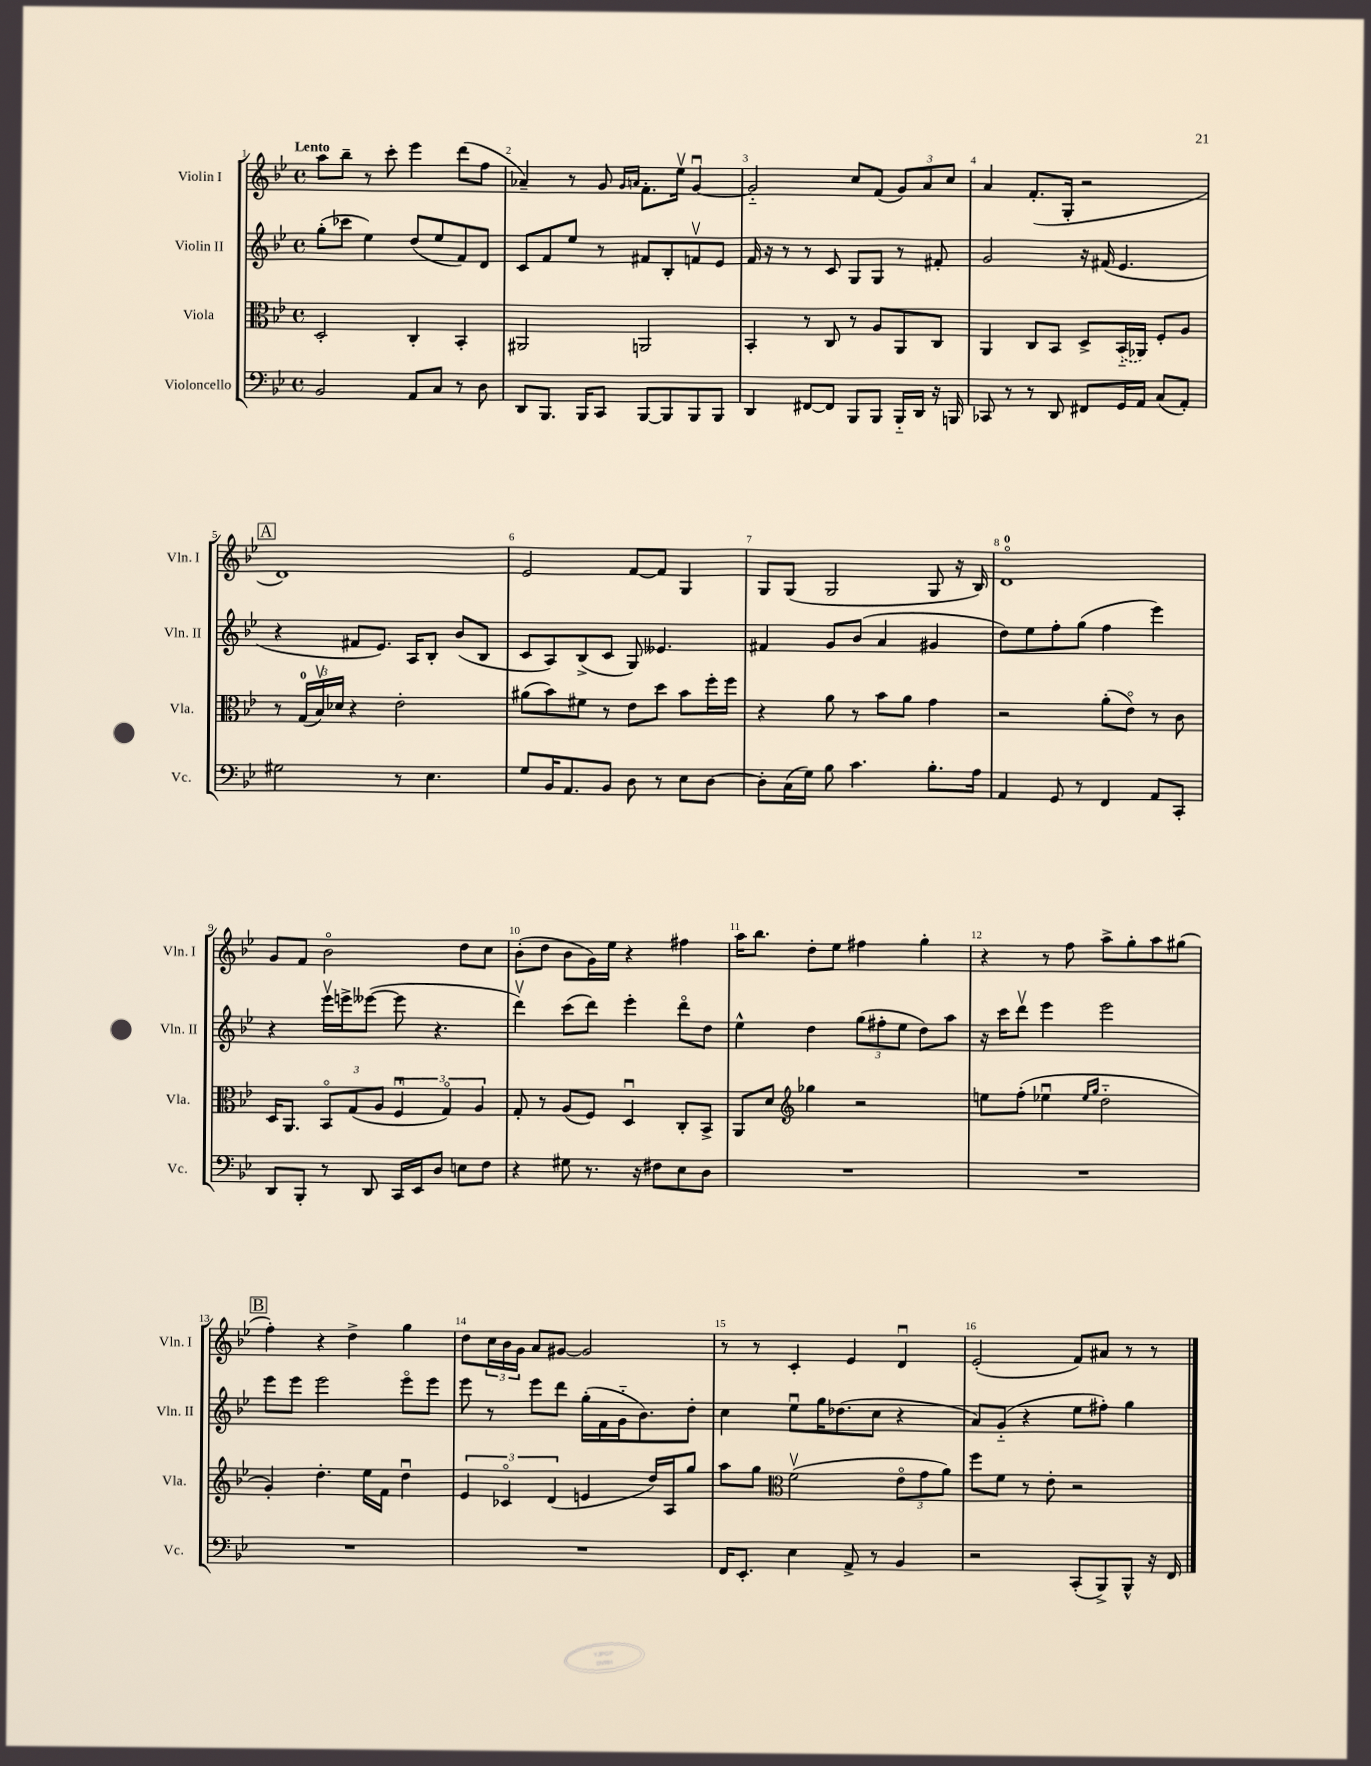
<<
\new StaffGroup <<
\new Staff = "s0" \with { instrumentName = "Violin I" shortInstrumentName = "Vln. I" } {
    \clef treble \key bes \major \defaultTimeSignature \time 4/4 \tempo "Lento"
    a''8 bes''8-- r8 c'''8-. ees'''4 d'''8( f''8 |
    aes'4--) r8 g'8 \grace { g'16 a'16 } f'8.-. ees''16\upbow g'4~\downbow |
    g'2-_ c''8 f'8( \tuplet 3/2 { g'8) a'8 c''8 } |
    a'4 f'8.-.( g16-. r2 |
    \mark \markup { \box "A" } d'1) |
    ees'2 f'8~ f'8 g4 |
    g8 g8( g2 g8 r16 bes16) |
    d'1-0\flageolet |
    g'8 f'8 bes'2\flageolet d''8 c''8 |
    bes'8-.( d''8 bes'8 g'16) ees''16 r4 fis''4 |
    a''16 bes''8. d''8-. ees''8 fis''4 g''4-. |
    r4 r8 f''8 a''8-> g''8-. a''8 gis''8( |
    \mark \markup { \box "B" } f''4-.) r4 d''4-> g''4 |
    d''8 \tuplet 3/2 { c''16 bes'16 g'16 } a'8 gis'8~ gis'2 |
    r8 r8 c'4-. ees'4 d'4\downbow |
    ees'2-.( f'8) ais'8 r8 r8 \bar "|." |
}
\new Staff = "s1" \with { instrumentName = "Violin II" shortInstrumentName = "Vln. II" } {
    \clef treble \key bes \major \defaultTimeSignature \time 4/4
    g''8-.( ces'''8 ees''4) d''8( ees''8 f'8) d'8 |
    c'8 f'8 ees''8 r8 fis'8 bes8-. f'8\upbow ees'8 |
    f'16 r16 r8 r8 c'8 g8 g8 r8 fis'8-. |
    g'2 r16 fis'16( ees'4. |
    \mark \markup { \box "A" } r4 fis'8 ees'8.) a16 bes8-. bes'8( bes8 |
    c'8 a8) bes8->( c'8 g8) eeses'4. |
    fis'4 g'8 bes'8( a'4 gis'4 |
    d''8) ees''8 f''8-. g''8( f''4 ees'''4) |
    r4 ees'''16\upbow e'''16-> eeses'''8~( eeses'''8 r4. |
    d'''4\upbow) c'''8( d'''8) ees'''4-. d'''8\flageolet d''8 |
    ees''4-^ d''4 \tuplet 3/2 { g''8( fis''8-. ees''8 } d''8) a''8 |
    r16 c'''16 d'''8\upbow ees'''4 ees'''2 |
    \mark \markup { \box "B" } ees'''8 ees'''8 ees'''2 ees'''8\flageolet ees'''8 |
    ees'''8 r8 ees'''8 d'''8 g''16-.( f'16 g'16-_ bes'8.) d''8-. |
    c''4 ees''8\downbow g''16 des''8.( c''8 r4 |
    a'8) g'8-_( r4 ees''8 fis''8-.) g''4 \bar "|." |
}
\new Staff = "s2" \with { instrumentName = "Viola" shortInstrumentName = "Vla." } {
    \clef alto \key bes \major \defaultTimeSignature \time 4/4
    d2-. c4-. bes,4-. |
    ais,2 a,2 |
    bes,4-. r8 c8 r8 a8 a,8 c8 |
    a,4 c8 bes,8 d8-> \once \slurDashed bes,16-_( aes,16) f8-. a8 |
    \mark \markup { \box "A" } r8 \tuplet 3/2 { g16-0( bes16\upbow) des'16 } r4 ees'2-. |
    ais'8( bes'8) fis'8 r8 ees'8 d''8 bes'8 f''16-. f''16 |
    r4 a'8 r8 bes'8 a'8 g'4 |
    r2 a'8-.( ees'8\flageolet) r8 c'8 |
    d16 a,8. \tuplet 3/2 { bes,8\flageolet g8( a8 } \tuplet 3/2 { f4\downbow g4\flageolet) a4 } |
    g8-. r8 a8( f8) d4\downbow c8-. bes,8-> |
    a,8 d'8 \clef treble ges''4 r2 |
    e''8 f''8-.( ees''4\downbow \grace { ees''16 g''16 } d''2-_ |
    \mark \markup { \box "B" } g'4-.) d''4.-. ees''16 f'16 d''4\downbow |
    \tuplet 3/2 { ees'4 ces'4\flageolet d'4( } e'4 d''16) a16 g''8 |
    a''8 g''8 \clef alto f'2\upbow( \tuplet 3/2 { ees'8\flageolet g'8 a'8) } |
    f''8 f'8 r8 ees'8-. r2 \bar "|." |
}
\new Staff = "s3" \with { instrumentName = "Violoncello" shortInstrumentName = "Vc." } {
    \clef bass \key bes \major \defaultTimeSignature \time 4/4
    bes,2 a,8 c8 r8 d8 |
    d,8 bes,,8. bes,,16 c,8 bes,,8~ bes,,8 bes,,8 bes,,8 |
    d,4 fis,8~ fis,8 bes,,8 bes,,8 bes,,16-_ d,16 r16 b,,16 |
    ces,8 r8 r8 d,8 fis,8 g,16 a,16 c8( a,8-.) |
    \mark \markup { \box "A" } gis2 r8 ees4. |
    g8 bes,16 a,8. bes,8 d8 r8 ees8 d8~ |
    d8-. c16( g16) bes8 c'4. bes8.-. a16 |
    a,4 g,8 r8 f,4 a,8 c,8-. |
    d,8 bes,,8-. r8 d,8 c,16 ees,16 d8 e8 f8 |
    r4 gis8 r8. r16 fis8 ees8 d8 |
    R1 |
    R1 |
    \mark \markup { \box "B" } R1 |
    R1 |
    f,16 ees,8.-. ees4 a,8-> r8 bes,4 |
    r2 c,8-.( bes,,8->) bes,,8-^ r16 f,16 \bar "|." |
}
>>
>>
\layout { \context { \Score \override BarNumber.break-visibility = ##(#f #t #t) barNumberVisibility = #all-bar-numbers-visible } }
